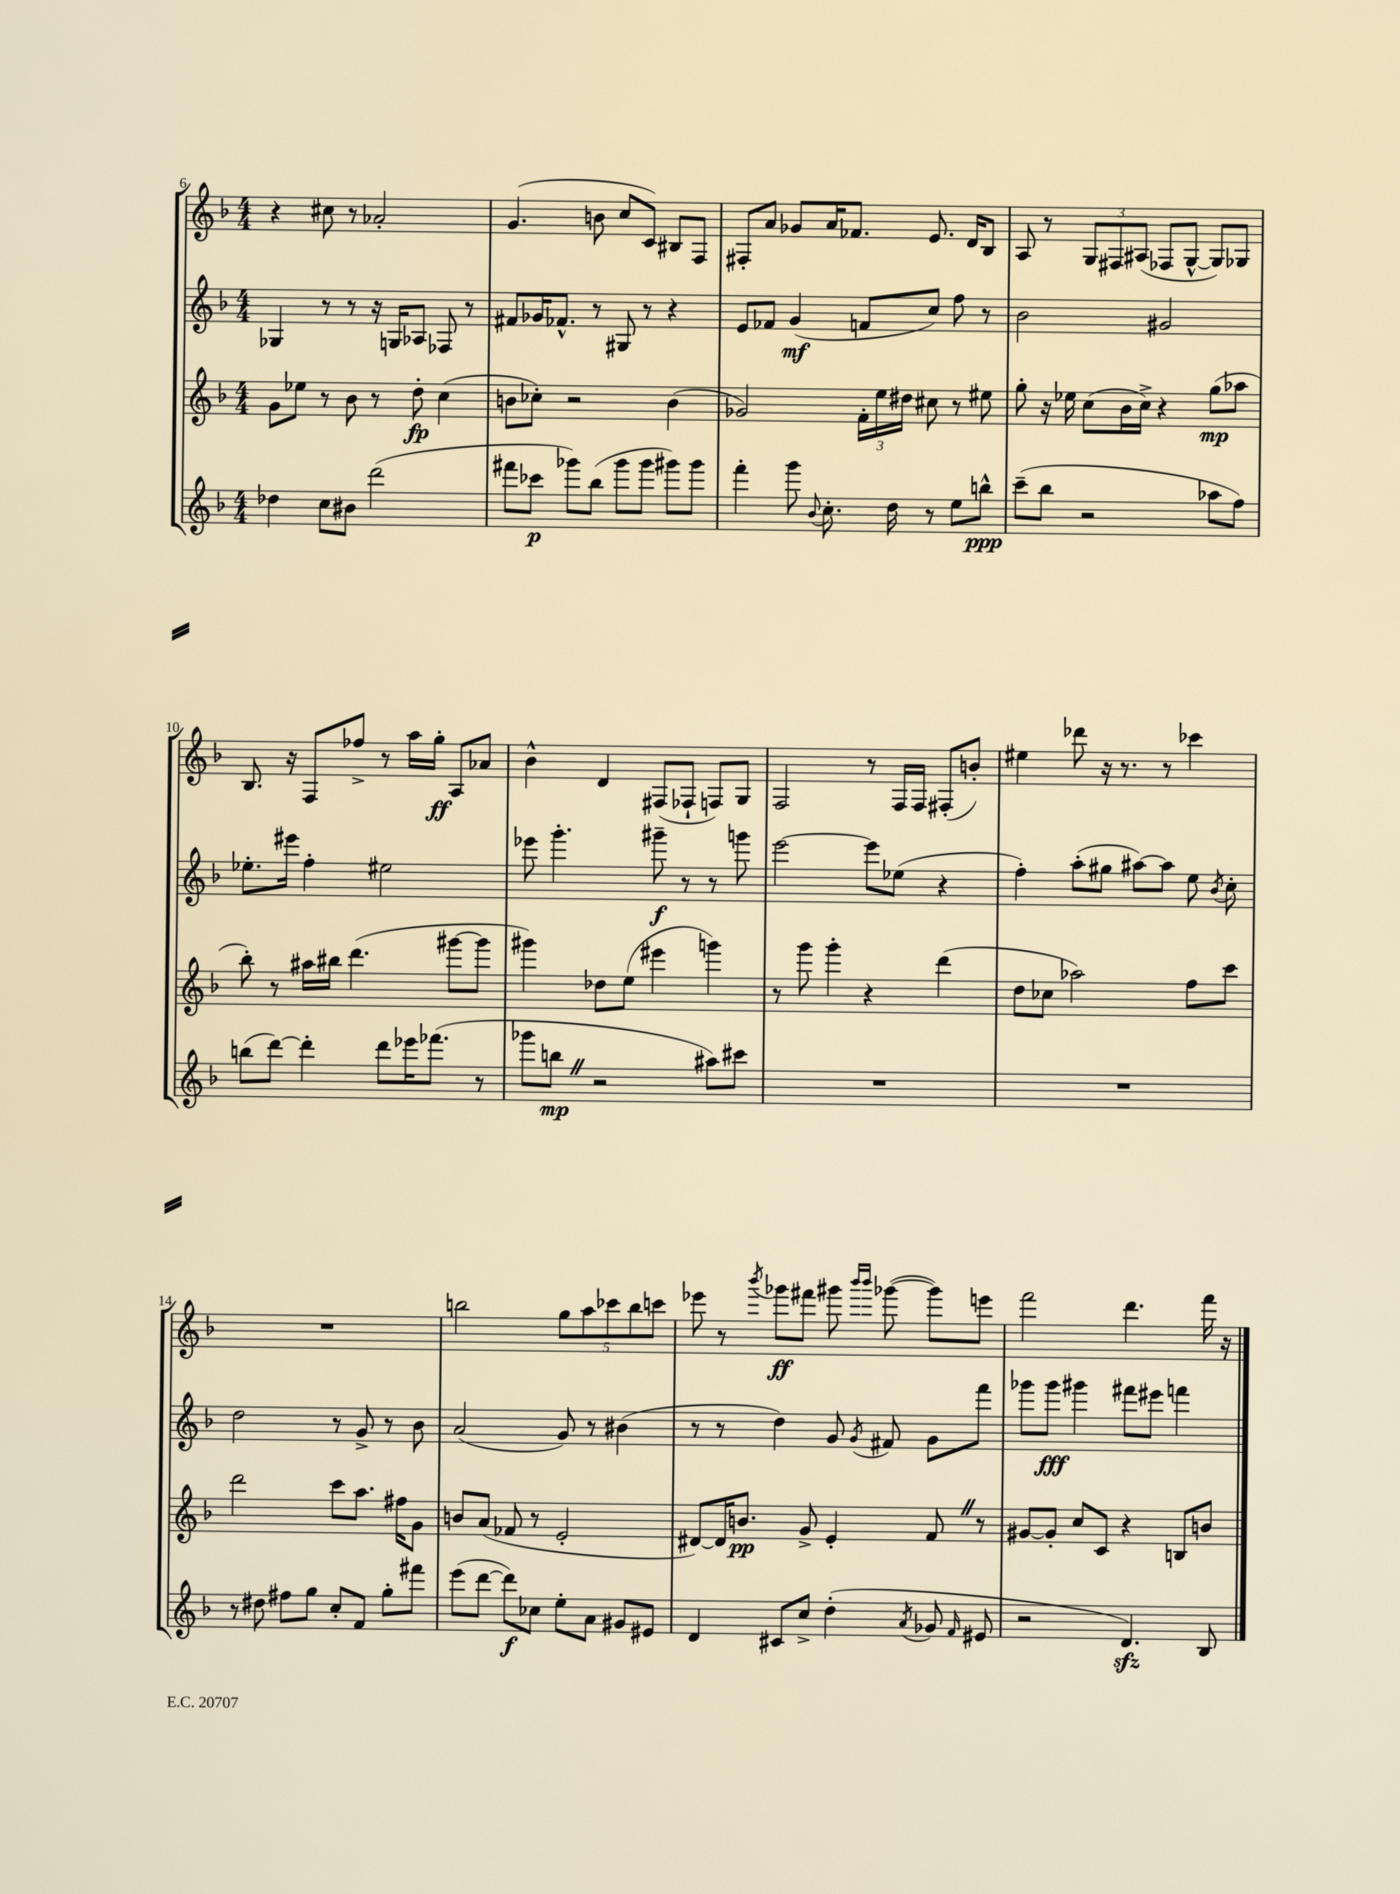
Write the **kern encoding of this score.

**kern	**dynam	**kern	**dynam	**kern	**dynam	**kern	**dynam
*part4	*part4	*part3	*part3	*part2	*part2	*part1	*part1
*staff4	*staff4	*staff3	*staff3	*staff2	*staff2	*staff1	*staff1
*clefG2	*	*clefG2	*	*clefG2	*	*clefG2	*
*k[b-]	*	*k[b-]	*	*k[b-]	*	*k[b-]	*
*M4/4	*	*M4/4	*	*M4/4	*	*M4/4	*
=6	=6	=6	=6	=6	=6	=6	=6
4dd-X\	.	8g\L	.	4G-X/	.	4r	.
.	.	8ee-X\J	.	.	.	.	.
8cc\L	.	8r	.	8r	.	8cc#X\	.
8b#X\J	.	8b-\	.	8r	.	8r	.
(2ddd\	.	8r	.	16r	.	2a-X'/	.
.	.	.	.	16Gn/KL	.	.	.
.	.	8dd'\	fp	8A-X/J	.	.	.
.	.	(4cc\	.	8F-X/	.	.	.
.	.	.	.	8r	.	.	.
=7	=7	=7	=7	=7	=7	=7	=7
8fff#X\L	.	8bn\L	.	8f#X/L	.	(4.g/	.
8ccc-X\J	p	8cc-X'\J)	.	16g-X/K	.	.	.
.	.	.	.	8.f-X^^/J	.	.	.
8ggg-X\L)	.	2r	.	.	.	.	.
(8bb-\J	.	.	.	8r	.	8bn\	.
8ggg-\L	.	.	.	8G#X/	.	8cc/L	.
8ggg-\J	.	.	.	8r	.	8c/J)	.
8ggg#X\L)	.	(4b\	.	4r	.	8B#X/L	.
8ggg#\J	.	.	.	.	.	8F/J	.
=8	=8	=8	=8	=8	=8	=8	=8
4fff'\	.	2g-X/)	.	8e/L	.	8F#X'/L	.
.	.	.	.	8f-X/J	.	8a/J	.
8ggg\	.	.	.	(4g/	mf	8g-X/L	.
8qqb-/	.	.	.	.	.	.	.
8.cc'\	.	.	.	.	.	16a/K	.
.	.	.	.	.	.	8.f-X/J	.
.	.	24f'\LL	.	8fn/L	.	.	.
.	.	24ee\	.	.	.	.	.
16dd\	.	.	.	.	.	.	.
.	.	24dd#X\JJ	.	.	.	.	.
8r	.	8cc#X\	.	8cc/J)	.	8.e/	.
8ee\L	.	8r	.	8ff\	.	.	.
.	.	.	.	.	.	16d/KL	.
8bbn^^\J	ppp	8ee#X\	.	8r	.	8B-/J	.
=9	=9	=9	=9	=9	=9	=9	=9
(8ccc~\L	.	8gg'\	.	2b-\	.	8A/	.
8bb-\J	.	16r	.	.	.	8r	.
.	.	16ee-X\	.	.	.	.	.
2r	.	(8cc\L	.	.	.	12G/L	.
.	.	.	.	.	.	12F#X/	.
.	.	16b-\L	.	.	.	.	.
.	.	.	.	.	.	(12A#X/J	.
.	.	16cc^\JJ)	.	.	.	.	.
.	.	4r	.	2g#X/	.	8F-X/L	.
.	.	.	.	.	.	[8G^^/J	.
8aa-X\L	.	(8gg\L	mp	.	.	8G/L])	.
8ff\J)	.	8aa-X\J	.	.	.	8G-X/J	.
!!LO:LB:g=z
=10	=10	=10	=10	=10	=10	=10	=10
(8bbn\L	.	8bb-'\)	.	8.ee-X'\L	.	8.B-/	.
[8ddd\J)	.	8r	.	.	.	.	.
.	.	.	.	16eee#X\Jk	.	16r	.
4ddd'\]	.	16aa#X\LL	.	4ff'\	.	8F/L	.
.	.	16bb#X\JJ	.	.	.	.	.
.	.	(4.ddd\	.	.	.	8ff-X^/J	.
8ddd\L	.	.	.	2ee#X\	.	8r	.
16eee-X\K	.	.	.	.	.	16aa\LL	.
(8.fff-X\J	.	.	.	.	.	16gg'\JJ	ff
.	.	[8ggg#X\L	.	.	.	8A/L	.
8r	.	8ggg#\J]	.	.	.	8a-X/J	.
=11	=11	=11	=11	=11	=11	=11	=11
8ggg-X\L	.	4ggg#X\)	.	8eee-X\	.	4b-^^\	.
8bbnZ\J	mp	.	.	4.ggg'\	.	.	.
2r	.	8dd-X\L	.	.	.	4d/	.
.	.	(8ee\J	.	.	.	.	.
.	.	4eee#X\	.	8ggg#X~\	f	(8F#X/L	.
.	.	.	.	8r	.	8F-X`/J	.
8aa#X\L)	.	4gggn\)	.	8r	.	8Fn/L)	.
8ccc#X\J	.	.	.	8gggn\	.	8G/J	.
=12	=12	=12	=12	=12	=12	=12	=12
1r	.	8r	.	[2eee\	.	2F/	.
.	.	8ggg\	.	.	.	.	.
.	.	4ggg'\	.	.	.	.	.
.	.	4r	.	8eee\L]	.	8r	.
.	.	.	.	(8ee-X\J	.	16F/LL	.
.	.	.	.	.	.	16F/JJ	.
.	.	(4ddd\	.	4r	.	(8F#X'/L	.
.	.	.	.	.	.	8bn'/J)	.
=13	=13	=13	=13	=13	=13	=13	=13
1r	.	8dd\L	.	4ff'\)	.	4ee#X\	.
.	.	8cc-X\J	.	.	.	.	.
.	.	2aa-X\)	.	(8aa'\L	.	8ddd-X\	.
.	.	.	.	8gg#X\J	.	16r	.
.	.	.	.	.	.	8.r	.
.	.	.	.	[8aa#X\L)	.	.	.
.	.	.	.	8aa#\J]	.	8r	.
.	.	8ff\L	.	8ee\	.	4ccc-X\	.
.	.	.	.	8qb-/	.	.	.
.	.	8ccc\J	.	8cc'\	.	.	.
!!LO:LB:g=z
=14	=14	=14	=14	=14	=14	=14	=14
8r	.	2ddd\	.	2dd\	.	1r	.
8dd#X\	.	.	.	.	.	.	.
8ff#X\L	.	.	.	.	.	.	.
8gg\J	.	.	.	.	.	.	.
8cc'/L	.	8ccc\L	.	8r	.	.	.
8f/J	.	8.aa\J	.	8g^/	.	.	.
8gg'\L	.	.	.	8r	.	.	.
.	.	16ff#X\KL	.	.	.	.	.
8fff#X\J	.	8g\J	.	8b-\	.	.	.
=15	=15	=15	=15	=15	=15	=15	=15
(8eee\L	.	8bn/L	.	(2a/	.	2bbn\	.
[8ddd\J	.	(8a/J	.	.	.	.	.
8ddd\L])	f	8f-X/	.	.	.	.	.
8cc-X\J	.	8r	.	.	.	.	.
8ee'\L	.	2e'/	.	8g/)	.	10gg\L	.
.	.	.	.	.	.	10aa\	.
8a\J	.	.	.	8r	.	.	.
.	.	.	.	.	.	10ccc-X\	.
8g#X/L	.	.	.	(4b#X\	.	.	.
.	.	.	.	.	.	10bb\	.
8e#X/J	.	.	.	.	.	.	.
.	.	.	.	.	.	10cccn\J	.
=16	=16	=16	=16	=16	=16	=16	=16
4d/	.	[8d#X/L)	.	8r	.	8eee-X\	.
.	.	16d#/K]	.	8r	.	8r	.
.	.	8.bn/J	pp	.	.	.	.
.	.	.	.	.	.	8qbbb-/	.
8c#X/L	.	.	.	4dd\)	.	8ggg-X\L	ff
8cc^/J	.	8g^/	.	.	.	8fff#X\J	.
(4dd'\	.	4e'/	.	8g/	.	8ggg#X\	.
.	.	.	.	.	.	16qqbbb-/LL	.
.	.	.	.	8qg/	.	16qqbbb-/JJ	.
.	.	.	.	8f#X/	.	([8ggg-X\	.
8qa/	.	.	.	.	.	.	.
8g-X/	.	8fZ/	.	8g\L	.	8ggg-\L])	.
16qqf/	.	.	.	.	.	.	.
8e#X/	.	8r	.	8fff\J	.	8eeen\J	.
=17	=17	=17	=17	=17	=17	=17	=17
2r	.	[8g#X/L	.	8ggg-X\L	.	2fff\	.
.	.	8g#'/J]	.	8ggg-\J	fff	.	.
.	.	8cc/L	.	4ggg#X\	.	.	.
.	.	8c/J	.	.	.	.	.
4.dzz/)	.	4r	.	8fff#X\L	.	4.ddd\	.
.	.	.	.	8eee#X\J	.	.	.
.	.	8Bn/L	.	4fffn\	.	.	.
8B-/	.	8bn/J	.	.	.	16fff\	.
.	.	.	.	.	.	16r	.
==	==	==	==	==	==	==	==
*-	*-	*-	*-	*-	*-	*-	*-
